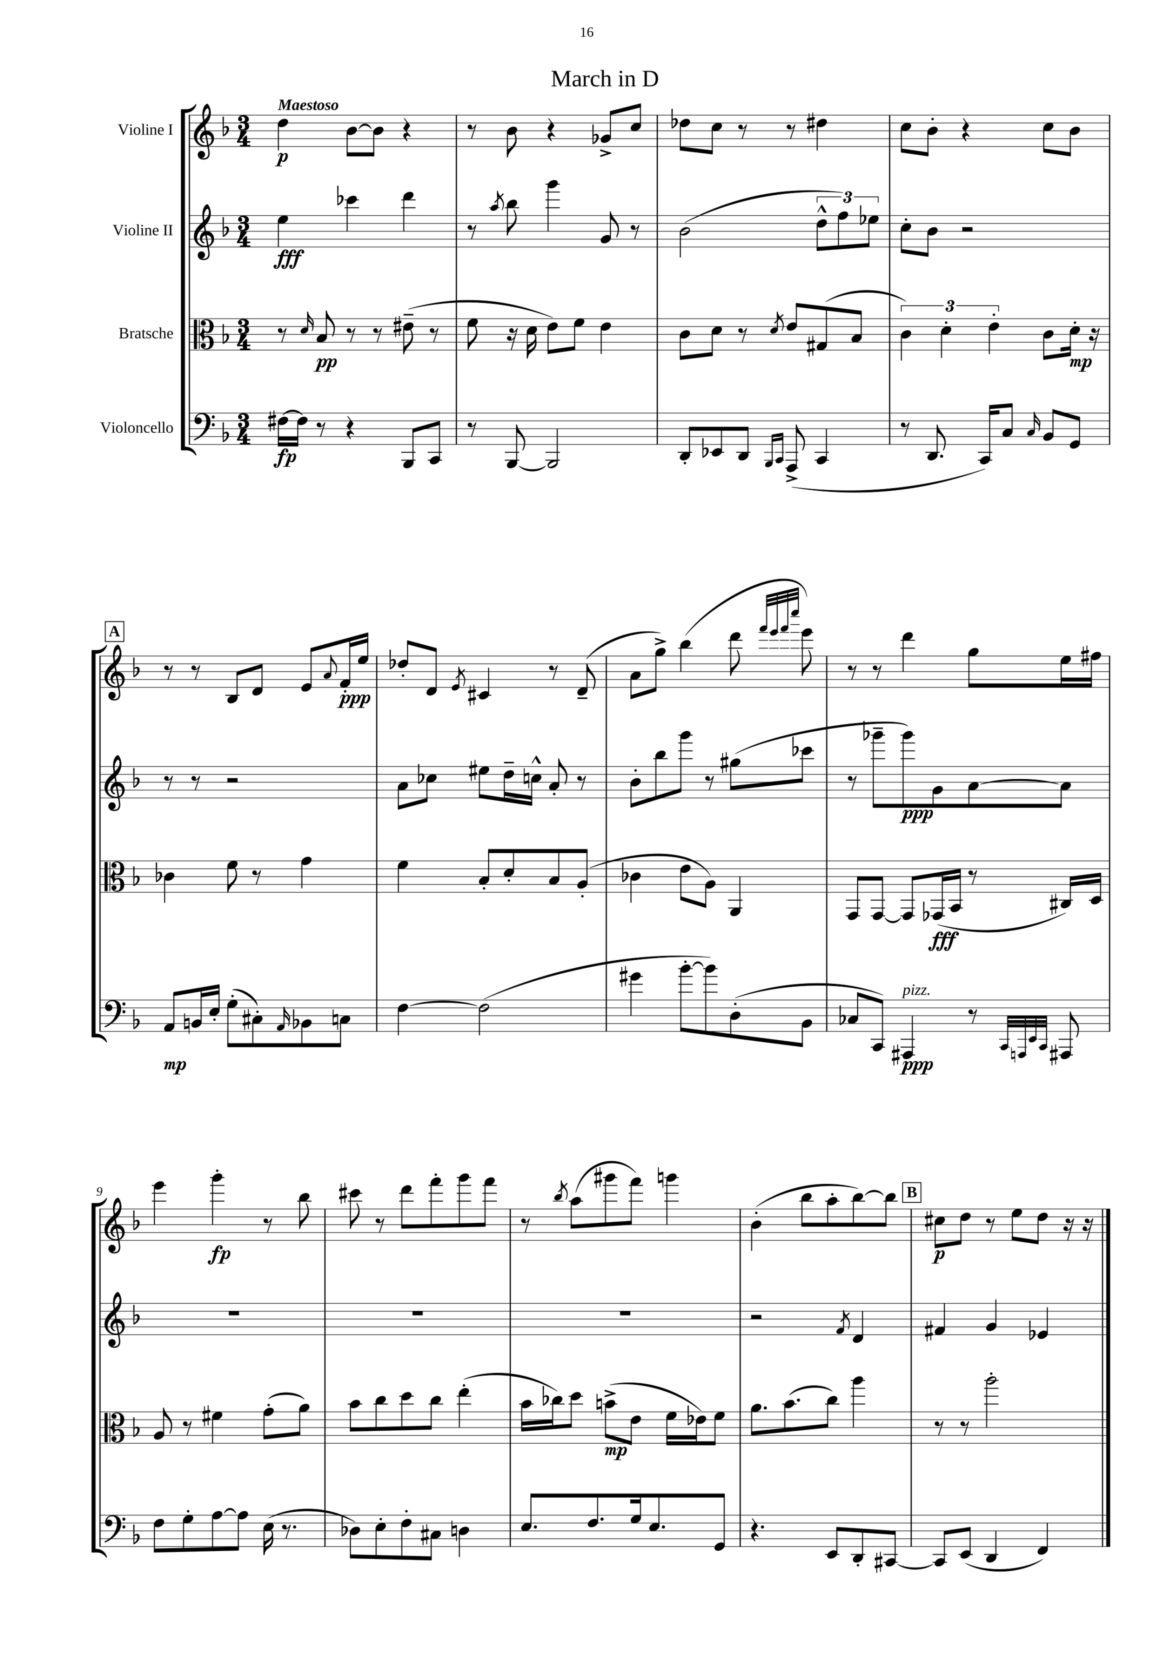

**kern	**dynam	**kern	**dynam	**kern	**dynam	**kern	**dynam
*part4	*part4	*part3	*part3	*part2	*part2	*part1	*part1
*staff4	*staff4	*staff3	*staff3	*staff2	*staff2	*staff1	*staff1
*I"Violoncello	*	*I"Bratsche	*	*I"Violine II	*	*I"Violine I	*
*clefF4	*	*clefC3	*	*clefG2	*	*clefG2	*
*k[b-]	*	*k[b-]	*	*k[b-]	*	*k[b-]	*
*M3/4	*	*M3/4	*	*M3/4	*	*M3/4	*
=1	=1	=1	=1	=1	=1	=1	=1
!	!	!	!	!	!	!LO:TX:a:B:t=Maestoso	!
[16F#X\LL	fp	8r	.	4ee\	fff	4dd\	p
16F#\JJ]	.	.	.	.	.	.	.
.	.	16qqd/	.	.	.	.	.
8r	.	8B-/	pp	.	.	.	.
4r	.	8r	.	4ccc-X\	.	[8b-\L	.
.	.	8r	.	.	.	8b-\J]	.
8BBB-/L	.	(8e#X~\	.	4ddd\	.	4r	.
8CC/J	.	8r	.	.	.	.	.
=2	=2	=2	=2	=2	=2	=2	=2
8r	.	8f\	.	8r	.	8r	.
.	.	.	.	8qaa/	.	.	.
[8BBB-/	.	16r	.	8bb-\	.	8b-\	.
.	.	16d\	.	.	.	.	.
2BBB-/]	.	8e\L)	.	4ggg\	.	4r	.
.	.	8f\J	.	.	.	.	.
.	.	4e\	.	8g/	.	8g-X^/L	.
.	.	.	.	8r	.	8cc/J	.
=3	=3	=3	=3	=3	=3	=3	=3
8DD'/L	.	8c\L	.	(2b-\	.	8dd-X\L	.
8EE-X/	.	8d\J	.	.	.	8cc\J	.
8DD/J	.	8r	.	.	.	8r	.
16qqBBB-/LL	.	.	.	.	.	.	.
16qqCC/JJ	.	8qd/	.	.	.	.	.
(8AAA^/	.	8e/L	.	.	.	8r	.
4CC/	.	(8G#X/	.	12dd^^\L	.	4dd#X\	.
.	.	.	.	12ff\)	.	.	.
.	.	8B-/J	.	.	.	.	.
.	.	.	.	12ee-X\J	.	.	.
=4	=4	=4	=4	=4	=4	=4	=4
8r	.	6c\)	.	8cc'\L	.	8cc\L	.
8.DD/	.	.	.	8b-\J	.	8b-'\J	.
.	.	6d'\	.	.	.	.	.
.	.	.	.	2r	.	4r	.
16CC/KL)	.	.	.	.	.	.	.
.	.	6e'\	.	.	.	.	.
8C/J	.	.	.	.	.	.	.
16qqC/	.	.	.	.	.	.	.
8BB-/L	.	8c\L	.	.	.	8cc\L	.
8GG/J	.	16d'\Jk	mp	.	.	8b-\J	.
.	.	16r	.	.	.	.	.
!!LO:LB:g=z
!!LO:REH:place=s1:t=A
=5	=5	=5	=5	=5	=5	=5	=5
8AA/L	mp	4c-X\	.	8r	.	8r	.
16BBn/L	.	.	.	8r	.	8r	.
16E'/JJ	.	.	.	.	.	.	.
(8G'\L	.	8f\	.	2r	.	8B-/L	.
8C#X'\)	.	8r	.	.	.	8d/J	.
16qqAA/	.	.	.	.	.	.	.
8BB-X\	.	4g\	.	.	.	8e/L	.
.	.	.	.	.	.	8qqa/	.
8Cn\J	.	.	.	.	.	16f'/L	ppp
.	.	.	.	.	.	16ee/JJ	.
=6	=6	=6	=6	=6	=6	=6	=6
[4F\	.	4f\	.	8a\L	.	8dd-X'/L	.
.	.	.	.	8cc-X\J	.	8d/J	.
.	.	.	.	.	.	8qe/	.
(2F\]	.	8B-'/L	.	8ee#X\L	.	4c#X/	.
.	.	8d'/	.	16dd~\L	.	.	.
.	.	.	.	16ccn^^\JJ	.	.	.
.	.	8B-/	.	8a'/	.	8r	.
.	.	(8A'/J	.	8r	.	(8d~/	.
=7	=7	=7	=7	=7	=7	=7	=7
4g#X\	.	4c-X\	.	8b-'\L	.	8a\L	.
.	.	.	.	8bb-\	.	8gg^\J)	.
[8b-'\L	.	8e\L	.	8ggg\J	.	(4bb-\	.
8b-\])	.	8A\J)	.	8r	.	.	.
(8D'\	.	4AA/	.	(8gg#X\L	.	8ddd\	.
.	.	.	.	.	.	32qqfff/LLL	.
.	.	.	.	.	.	32qqeee/	.
.	.	.	.	.	.	32qqfff/	.
.	.	.	.	.	.	32qqcccc/JJJ	.
8BB-\J	.	.	.	8ccc-X\J	.	8eee\)	.
=8	=8	=8	=8	=8	=8	=8	=8
8C-X/L	.	8GG/L	.	8r	.	8r	.
8CC/J)	.	[8GG/J	.	8ggg-X~\L	.	8r	.
!LO:TX:a:i:t=pizz.	!	!	!	!	!	!	!
4AAA#X/	ppp	8GG/L]	.	8ggg-\)	ppp	4ddd\	.
.	.	(16GG-X/L	fff	8g\	.	.	.
.	.	16BB-/JJ	.	.	.	.	.
8r	.	8r	.	[8a\	.	8gg\L	.
32qqCC/LLL	.	.	.	.	.	.	.
32qqAAAn/	.	.	.	.	.	.	.
32qqEE/	.	.	.	.	.	.	.
32qqCC/JJJ	.	.	.	.	.	.	.
8AAA#X/	.	16C#X/LL)	.	8a\J]	.	16ee\L	.
.	.	16D/JJ	.	.	.	16ff#X\JJ	.
!!LO:LB:g=z
=9	=9	=9	=9	=9	=9	=9	=9
8F\L	.	8A/	.	2.r	.	4eee\	.
8G'\	.	8r	.	.	.	.	.
[8A\	.	4f#X\	.	.	.	4ggg'\	fp
8A\J]	.	.	.	.	.	.	.
(16E\	.	(8g'\L	.	.	.	8r	.
8.r	.	.	.	.	.	.	.
.	.	8a\J)	.	.	.	8bb-\	.
=10	=10	=10	=10	=10	=10	=10	=10
8D-X\L)	.	8b-\L	.	2.r	.	8ccc#X\	.
8E'\	.	8cc\	.	.	.	8r	.
8F'\	.	8dd\	.	.	.	8ddd\L	.
8C#X\J	.	8cc\J	.	.	.	8fff'\	.
4Dn\	.	(4ee'\	.	.	.	8ggg\	.
.	.	.	.	.	.	8fff\J	.
=11	=11	=11	=11	=11	=11	=11	=11
8.E/L	.	16b-\LL	.	2.r	.	8r	.
.	.	16cc-X\J)	.	.	.	.	.
.	.	.	.	.	.	8qbb-/	.
.	.	8dd\J	.	.	.	(8aa\L	.
8.F/	.	.	.	.	.	.	.
.	.	(8bn^\L	mp	.	.	8ggg#X\	.
16G/k	.	8e\J	.	.	.	8fff\J)	.
8.E/	.	.	.	.	.	.	.
.	.	16f\LL	.	.	.	4gggn\	.
.	.	16e-X\J)	.	.	.	.	.
8GG/J	.	8f\J	.	.	.	.	.
=12	=12	=12	=12	=12	=12	=12	=12
4.r	.	8.a\L	.	2r	.	(4b-'\	.
.	.	(8.b-\	.	.	.	.	.
.	.	.	.	.	.	8bb-\L	.
8EE/L	.	8cc\J)	.	.	.	8aa'\	.
.	.	.	.	8qf/	.	.	.
8DD'/	.	4aa\	.	4d/	.	[8bb-\)	.
[8CC#X/J	.	.	.	.	.	8bb-\J]	.
!!LO:REH:place=s1:t=B
=13	=13	=13	=13	=13	=13	=13	=13
8CC#/L]	.	8r	.	4f#X/	.	8cc#X\L	p
(8EE/J	.	8r	.	.	.	8dd\J	.
4DD/	.	2aa'\	.	4g/	.	8r	.
.	.	.	.	.	.	8ee\L	.
4FF/)	.	.	.	4e-X/	.	8dd\J	.
.	.	.	.	.	.	16r	.
.	.	.	.	.	.	16r	.
==	==	==	==	==	==	==	==
*-	*-	*-	*-	*-	*-	*-	*-
